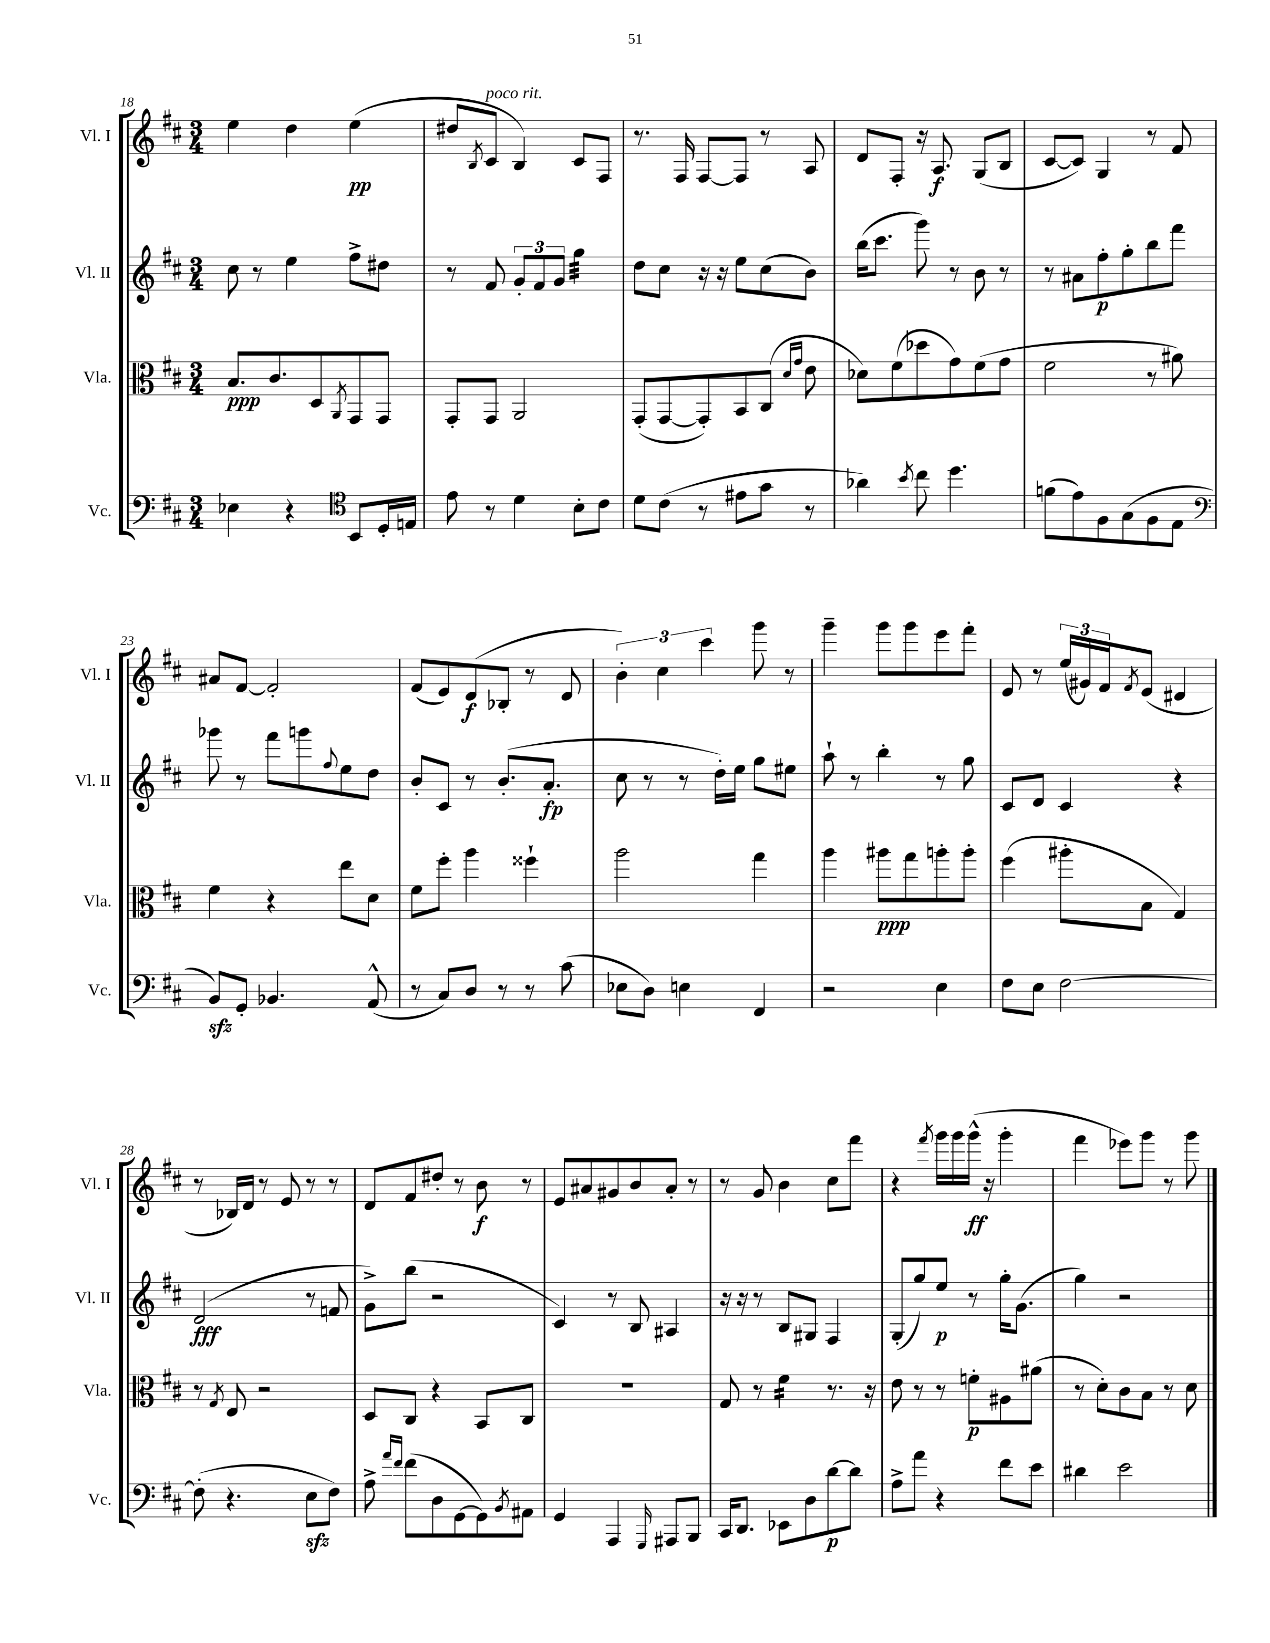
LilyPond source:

<<
\new StaffGroup <<
\new Staff = "s0" \with { instrumentName = "Vl. I" shortInstrumentName = "Vl. I" } {
    \clef treble \key d \major \numericTimeSignature \time 3/4
    e''4 d''4 e''4\pp( |
    dis''8 \acciaccatura { b8 } cis'8^\markup { \italic "poco rit." } b4) cis'8 fis8 |
    r8. fis16 fis8~ fis8 r8 a8 |
    d'8 fis8-. r16 a8.\f g8( b8 |
    cis'8~ cis'8) g4 r8 fis'8 |
    ais'8 fis'8~ fis'2-. |
    fis'8( e'8) d'8\f( bes8-. r8 d'8 |
    \tuplet 3/2 { b'4-.) cis''4 cis'''4 } g'''8 r8 |
    g'''4-- g'''8 g'''8 e'''8 fis'''8-. |
    e'8 r8 \tuplet 3/2 { e''16( gis'16) fis'16 } \acciaccatura { fis'8 } e'8( dis'4 |
    r8 bes16) d'16 r8 e'8 r8 r8 |
    d'8 fis'8 dis''8-. r8 b'8\f r8 |
    e'8 ais'8 gis'8 b'8 ais'8-. r8 |
    r8 g'8 b'4 cis''8 fis'''8 |
    r4 \acciaccatura { fis'''8 } g'''16 g'''16 g'''16-^\ff( r16 g'''4-. |
    fis'''4 ees'''8) g'''8 r8 g'''8 \bar "|." |
}
\new Staff = "s1" \with { instrumentName = "Vl. II" shortInstrumentName = "Vl. II" } {
    \clef treble \key d \major \numericTimeSignature \time 3/4
    cis''8 r8 e''4 fis''8-> dis''8 |
    r8 fis'8 \tuplet 3/2 { g'8-. fis'8 g'8 } g''4:32 |
    d''8 cis''8 r16 r16 e''8 cis''8( b'8) |
    b''16( cis'''8. g'''8) r8 b'8 r8 |
    r8 ais'8 fis''8-.\p g''8-. b''8 fis'''8 |
    ges'''8 r8 fis'''8 g'''8 \appoggiatura { fis''8 } e''8 d''8 |
    b'8-. cis'8 r8 b'8.-.( a'8.-.\fp |
    cis''8 r8 r8 d''16-.) e''16 g''8 eis''8 |
    a''8-! r8 b''4-. r8 g''8 |
    cis'8 d'8 cis'4 r4 |
    d'2\fff( r8 f'8 |
    g'8->) b''8( r2 |
    cis'4) r8 b8 ais4 |
    r16 r16 r8 b8 gis8 fis4 |
    g8-.( g''8) e''8\p r8 g''16-. g'8.( |
    g''4) r2 \bar "|." |
}
\new Staff = "s2" \with { instrumentName = "Vla." shortInstrumentName = "Vla." } {
    \clef alto \key d \major \numericTimeSignature \time 3/4
    b8.\ppp cis'8. d8 \acciaccatura { a,8 } g,8 g,8 |
    g,8-. g,8 a,2 |
    g,8-.( g,8~ g,8-.) b,8 cis8( \grace { d'16 g'16 } e'8 |
    des'8) fis'8( des''8 g'8) fis'8( g'8 |
    fis'2 r8 ais'8) |
    fis'4 r4 e''8 d'8 |
    fis'8 fis''8-. a''4 fisis''4-! |
    a''2 g''4 |
    a''4 ais''8\ppp g''8 a''8-. a''8-. |
    fis''4( ais''8-. b8 g4) |
    r8 \acciaccatura { g8 } e8 r2 |
    d8 cis8 r4 b,8 cis8 |
    R2. |
    g8 r8 fis'4:16 r8. r16 |
    e'8 r8 r8 f'8-.\p ais8 ais'8( |
    r8 d'8-.) cis'8 b8 r8 d'8 \bar "|." |
}
\new Staff = "s3" \with { instrumentName = "Vc." shortInstrumentName = "Vc." } {
    \clef bass \key d \major \numericTimeSignature \time 3/4
    ees4 r4 \clef tenor b,8 d16-. e16 |
    e'8 r8 d'4 b8-. cis'8 |
    d'8 cis'8( r8 eis'8 g'8 r8 |
    aes'4) \acciaccatura { b'8 } cis''8 d''4. |
    f'8( e'8) fis8 g8( fis8 e8 |
    \clef bass b,8\sfz) g,8-. bes,4. a,8-^( |
    r8 cis8) d8 r8 r8 cis'8( |
    ees8 d8) e4 fis,4 |
    r2 e4 |
    fis8 e8 fis2~ |
    fis8-.( r4. e8\sfz fis8) |
    a8-> \grace { a'16 fis'16 } fis'8( d8 g,8~ g,8) \acciaccatura { b,8 } ais,8 |
    g,4 a,,4 \grace { g,,16 } ais,,8 b,,8 |
    cis,16 d,8. ees,8 d8 d'8~\p d'8 |
    a8-> a'8 r4 fis'8 e'8 |
    dis'4 e'2 \bar "|." |
}
>>
>>
\layout { \context { \Score currentBarNumber = #18 } }
